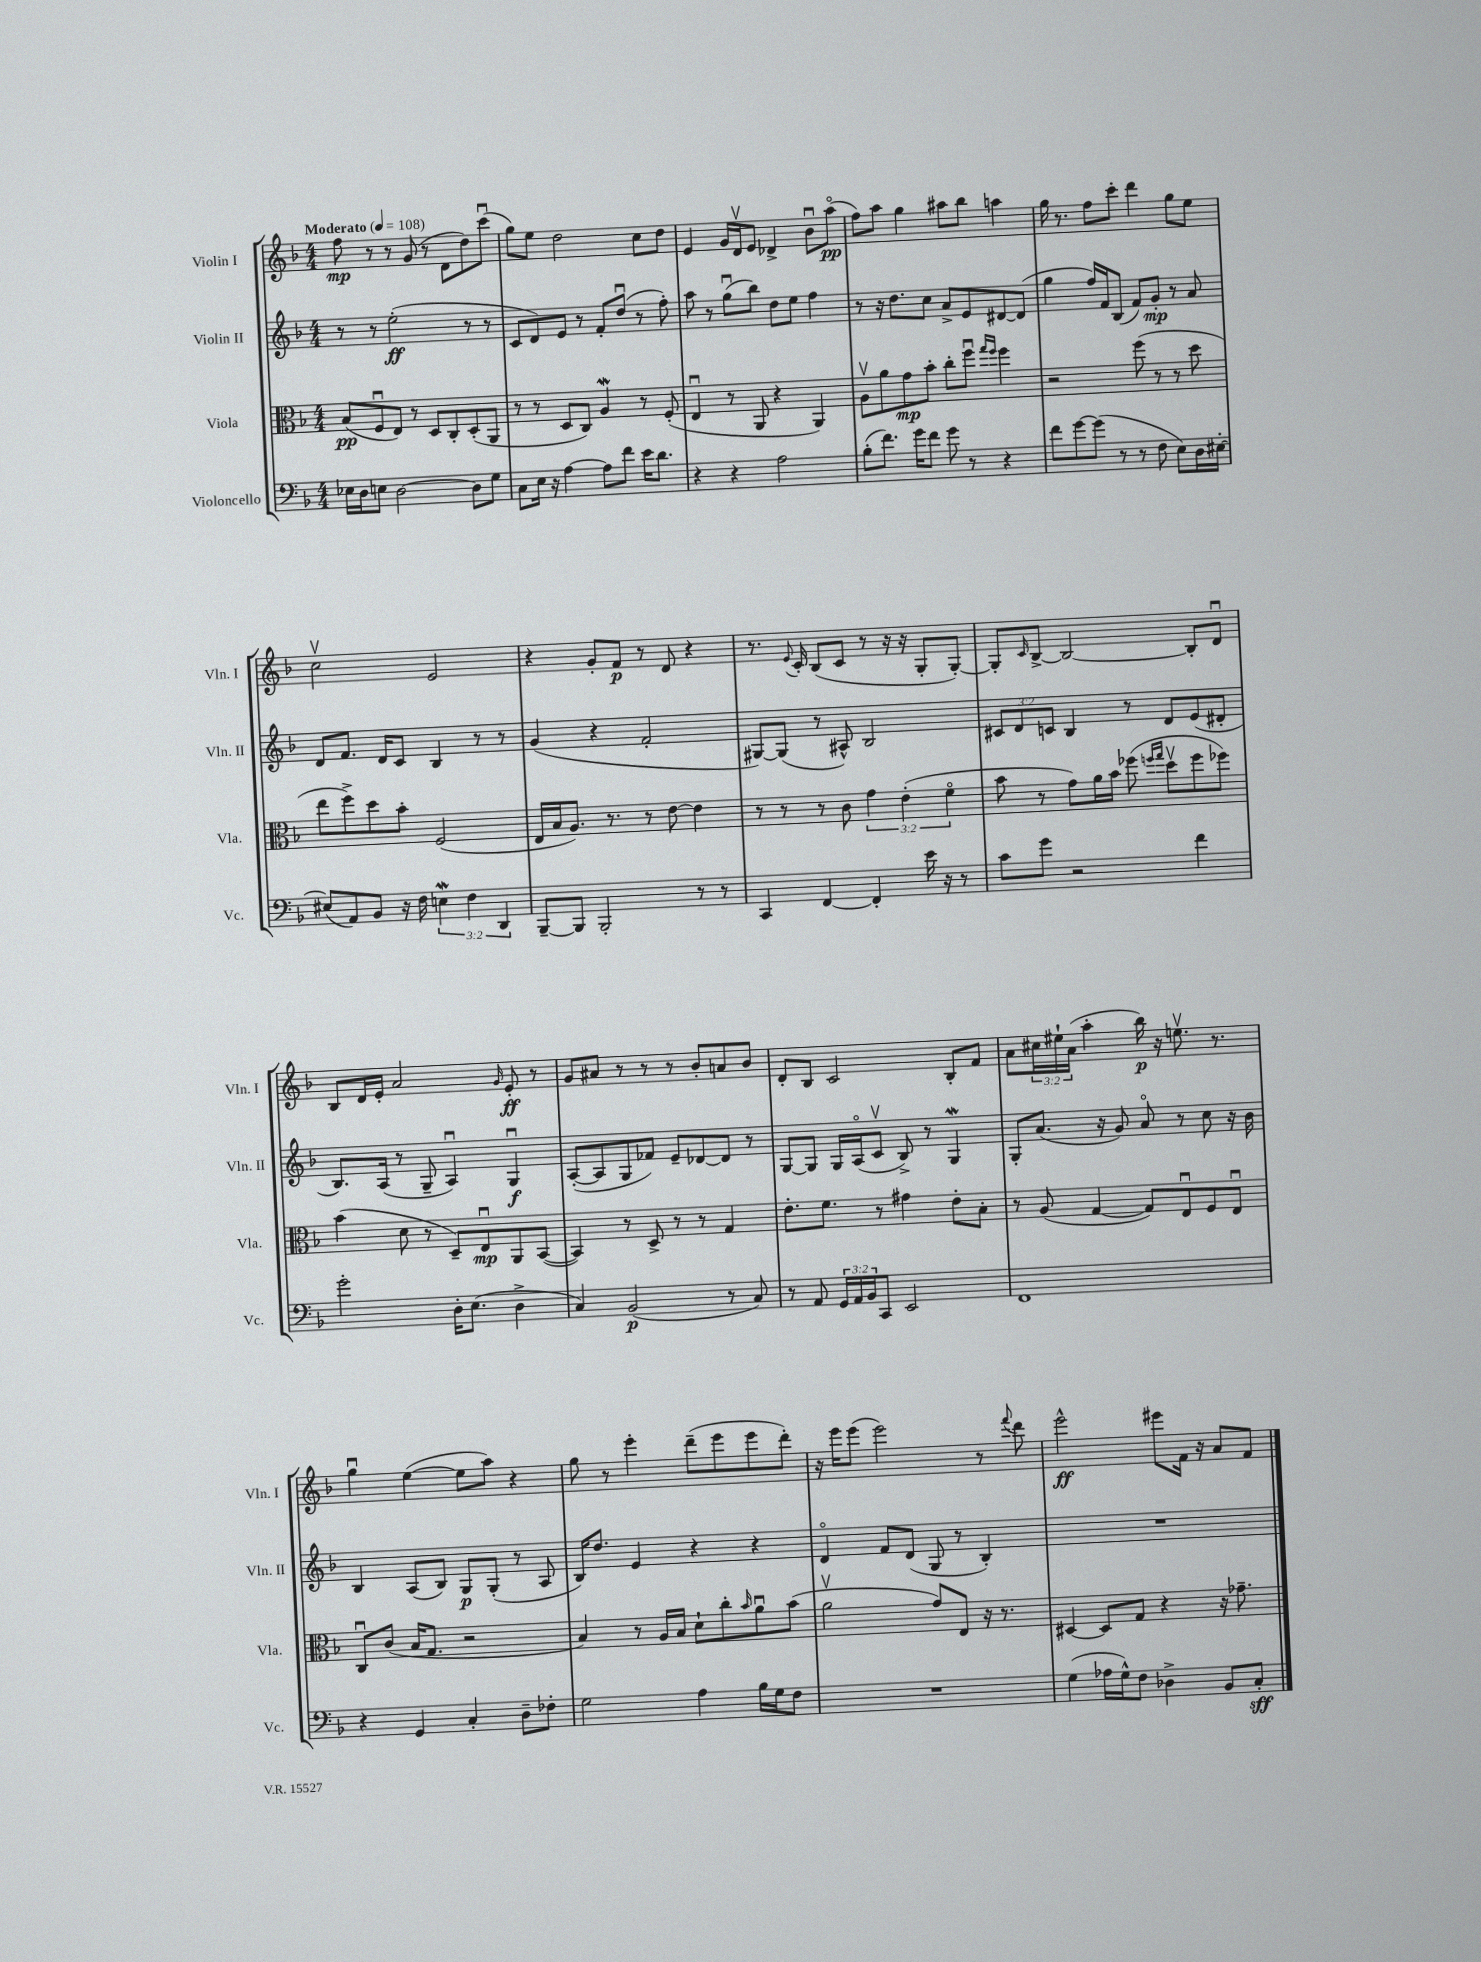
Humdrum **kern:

**kern	**kern	**kern	**kern
*staff4	*staff3	*staff2	*staff1
*clefF4	*clefC3	*clefG2	*clefG2
*k[b-]	*k[b-]	*k[b-]	*k[b-]
*M4/4	*M4/4	*M4/4	*M4/4
*MM108	*MM108	*MM108	*MM108
16E-	(8B-	8r	8ff
16D	.	.	.
8E	8Fu	8r	8r
[2D	8E)	(2ee'	8r
.	8r	.	(8g
.	8D	.	8r
.	8C'	.	8d
8D]	(8D'	8r	8dd)
8G	8AA	8r	(8cccu
=	=	=	=
8C	8r	8c	8gg)
16E	8r	8d)	8ee
16r	.	.	.
[4A	8D	8e	2dd
.	8C)	8r	.
8A]	4A	8f'	.
8f	.	(8ddu	.
16e	8r	8r	8cc
8.d	.	.	.
.	(8F'	8ff')	8dd
=	=	=	=
4r	4Eu	8aa	4e
.	.	8r	.
4r	8r	(8ggu	16g
.	.	.	16dv
.	8AA	8bb-)	8e
2A	4r	8dd	4d-^
.	.	8ee	.
.	4AA)	4ff	8b-u
.	.	.	(8aao
=	=	=	=
(8B-'	8Av	8r	8ff)
8.f)	8a	16r	8aa
.	.	8.dd	.
.	8g	.	4gg
16g	.	.	.
8f	8b-'	8cc	.
8g	8cc'	8a^	8aa#
8r	8ffu	8e	8bb-
.	16qqgg	.	.
.	16qqff	.	.
4r	4ff	[8d#	4aa
.	.	(8d#]	.
=	=	=	=
8f	2r	4gg	16gg
.	.	.	8.r
[8g	.	.	.
(8g]	.	16ff)	8ff
.	.	16f	.
8r	.	(8B-	8ccc'
8r	(8ff	8f)	4ddd
8F	8r	8g'	.
8E)	8r	8r	8gg
16D	8dd	8a	8ee
[16E#'	.	.	.
=	=	=	=
(8E#]	8ee	8d	2ccv
8AA)	8ff^)	8.f	.
8BB-	8dd	.	.
.	.	16d	.
16r	8b-'	8c	.
16F	.	.	.
6E	(2F	4B-	2e
6F	.	.	.
.	.	8r	.
6DD	.	.	.
.	.	8r	.
=	=	=	=
[8BBB-~	16E	(4g	4r
.	16B-	.	.
8BBB-]	8.A)	.	.
2BBB-'	.	4r	8g'
.	8.r	.	.
.	.	.	8f
.	8r	2f'	8r
.	[8e	.	8d
8r	4e]	.	4r
8r	.	.	.
=	=	=	=
4CC	8r	[8G#)	8.r
.	8r	(8G#]	.
.	.	.	8qqe
.	.	.	16c'
[4FF	8r	8r	(8B-
.	8c	8A#^^)	8c
4FF']	6g	2B-	8r
.	.	.	16r
.	(6e'	.	.
.	.	.	16r
16e	.	.	8G'
16r	.	.	.
.	6fo	.	.
8r	.	.	[8G')
=	=	=	=
8c	8b-	12c#	8G']
.	.	12d	.
.	.	.	16qqc
8g	8r	.	[8B-^
.	.	12c	.
2r	8g)	4B-	2B-_
.	16a	.	.
.	16b-	.	.
.	(8ff-	8r	.
.	16qqff	.	.
.	16qqgg	.	.
.	8ddv	8d	.
4f	8ff	(8e	8B-']
.	8ff-)	8d#'	8du
=	=	=	=
2g'	(4b-	8.B-)	8B-
.	.	.	16d
.	.	(16A	16e'
.	8d	8r	2a
.	8r	8G~	.
16D'	8D~)	4Au)	.
(8.E	.	.	.
.	8Eu	.	.
.	.	.	16qqg
4D^	8AA	4Gu	8e'
.	([8BB-	.	8r
=	=	=	=
4C)	4BB-])	([8A'	8g
.	.	8A]	8a#
(2BB-	8r	8G	8r
.	8D^	8f-)	8r
.	8r	8e~	8r
.	8r	[8d-	8b-'
8r	4G	8d-]	8a
8C)	.	8r	8b-
=	=	=	=
8r	8.e'	[8G	8d'
8AA	.	8G]	8B-
.	8.f	.	.
24GG	.	16G	2c
24AA	.	.	.
.	.	(16Ao	.
24BB-	.	.	.
8CC	8r	8cv	.
2EE	4g#	8B-^)	.
.	.	8r	.
.	8e'	4G	8B-'
.	8B-'	.	8f
=	=	=	=
1FF	8r	8G'	8a
.	(8A	(8.a	24cc#
.	.	.	24ee#`
.	.	.	(24a
.	[4G	.	4aa'
.	.	16r	.
.	.	8g)	.
.	8G])	8ao	16bb-)
.	.	.	16r
.	8Eu	8r	8.eev
.	8F	8cc	.
.	.	.	8.r
.	8Eu	16r	.
.	.	16b-	.
=	=	=	=
4r	8Cu	4B-	4ggu
.	(8c	.	.
4GG	16B-	(8A	([4ee
.	8.G	.	.
.	.	8B-)	.
4C'	2r	8G	8ee]
.	.	(8G'	8aa)
8D~	.	8r	4r
8F-'	.	8A	.
=	=	=	=
2G	4B-)	16B-)	8gg
.	.	8.dd	.
.	.	.	8r
.	8r	4e	4eee'
.	16A	.	.
.	16B-	.	.
4A	8d`	4r	(8ddd~
.	8cc'	.	8eee
.	16qqb-	.	.
16B-	8au	4r	8eee
16G	.	.	.
8F	(8b-	.	8ddd')
=	=	=	=
1r	2av	4do	16r
.	.	.	16eee
.	.	.	(8eee
.	.	8f	2eee)
.	.	(8d	.
.	8g)	8G	.
.	8E	8r	.
.	16r	4B-')	8r
.	8.r	.	.
.	.	.	8qqfff
.	.	.	8ddd
=	=	=	=
(4G	[4D#	1r	2eee^^
16A-	8D#]	.	.
16G^^)	.	.	.
8F	8G	.	.
4D-^	4r	.	8eee#
.	.	.	16f
.	.	.	16r
8BB-	16r	.	8a
.	8.g-~	.	.
8C'	.	.	8f
==	==	==	==
*-	*-	*-	*-
